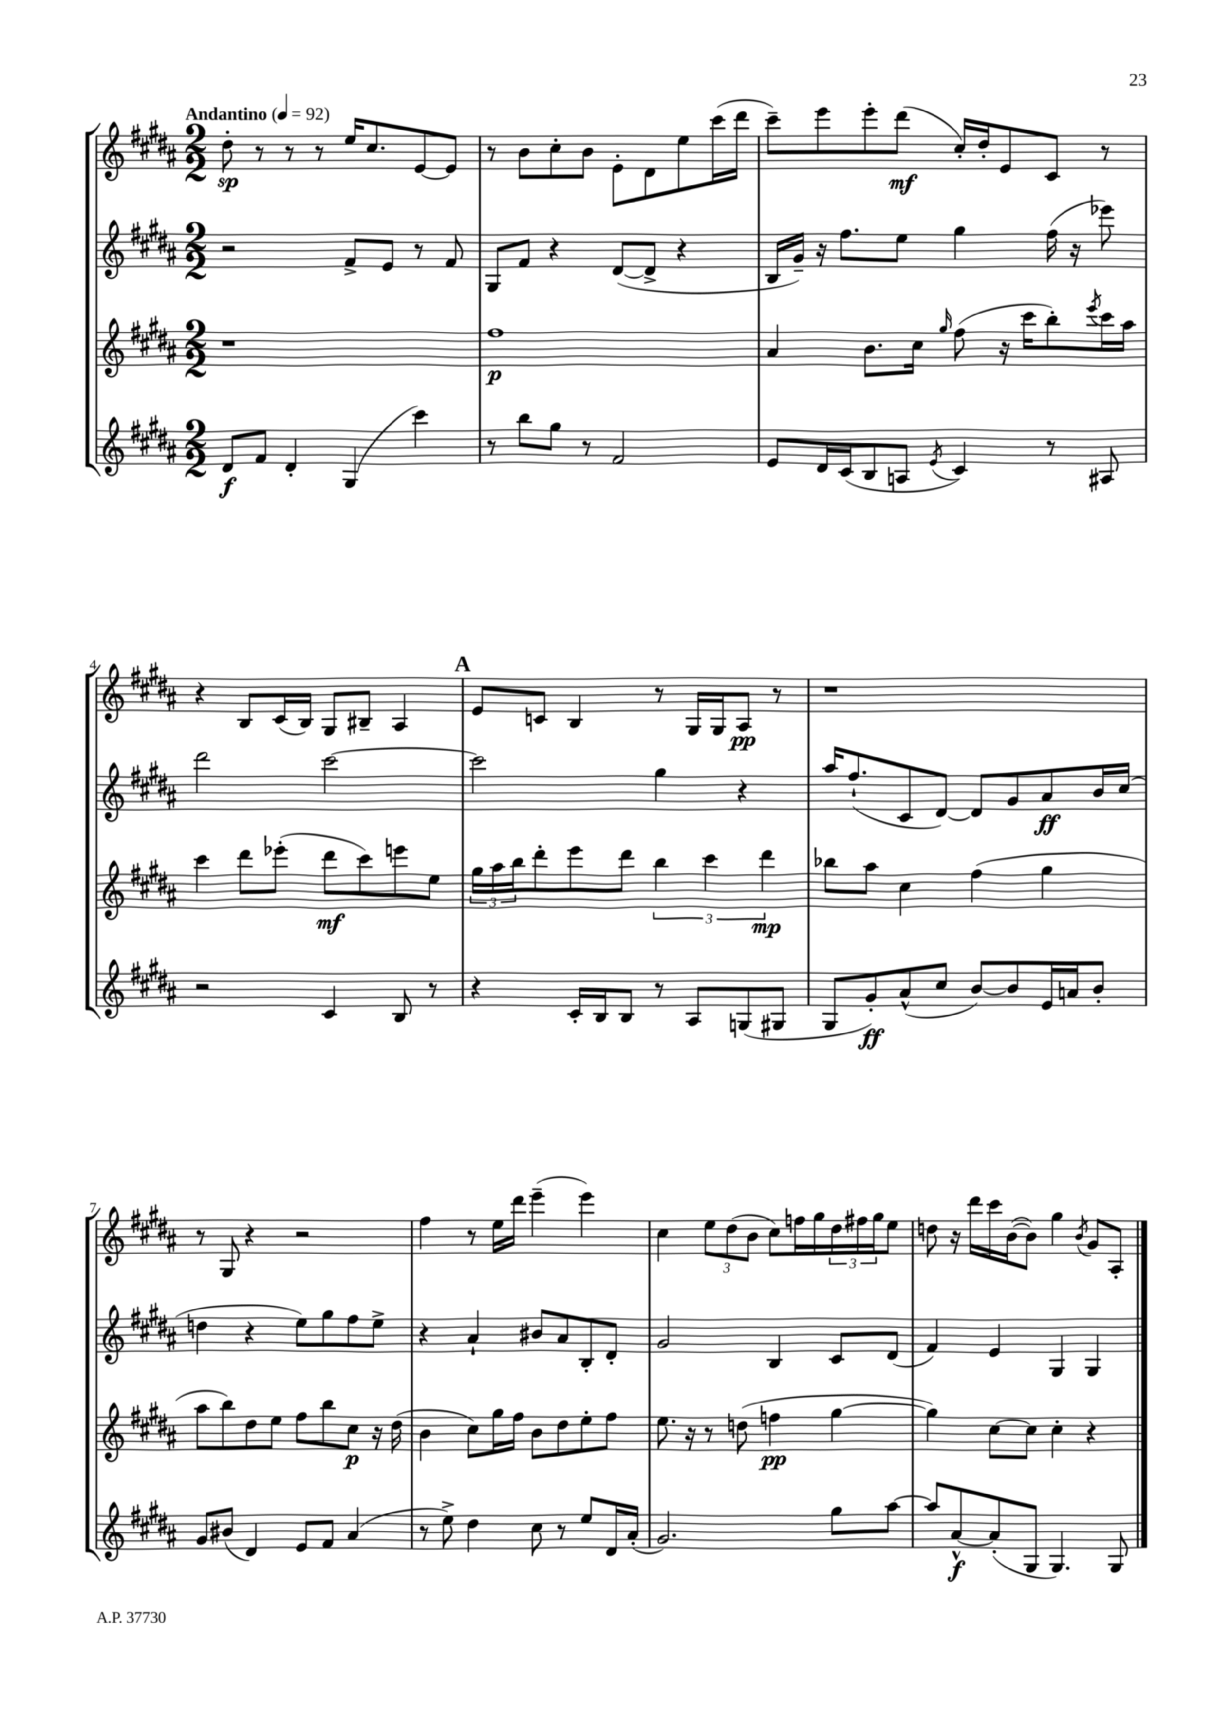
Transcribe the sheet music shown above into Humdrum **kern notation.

**kern	**kern	**kern	**kern
*staff4	*staff3	*staff2	*staff1
*clefG2	*clefG2	*clefG2	*clefG2
*k[f#c#g#d#a#]	*k[f#c#g#d#a#]	*k[f#c#g#d#a#]	*k[f#c#g#d#a#]
*M2/2	*M2/2	*M2/2	*M2/2
*MM92	*MM92	*MM92	*MM92
8d#	1r	2r	8dd#'
8f#	.	.	8r
4d#'	.	.	8r
.	.	.	8r
(4G#	.	8f#^	16ee
.	.	.	8.cc#
.	.	8e	.
4ccc#)	.	8r	[8e
.	.	8f#	8e]
=	=	=	=
8r	1ff#	8G#	8r
8bb	.	8f#	8b
8gg#	.	4r	8cc#'
8r	.	.	8b
2f#	.	([8d#	8e'
.	.	8d#^]	8d#
.	.	4r	8ee
.	.	.	(16ccc#
.	.	.	16ddd#
=	=	=	=
8e	4a#	16B	8ccc#~)
.	.	16g#~)	.
16d#	.	16r	8eee
(16c#	.	8.ff#	.
8B	8.b	.	8eee'
8A	.	8ee	(8ddd#
.	16cc#	.	.
8qe	16qqgg#	.	.
4c#)	(8ff#	4gg#	16cc#')
.	.	.	16dd#'
.	16r	.	8e
.	16ccc#	.	.
8r	8bb')	(16ff#	8c#
.	.	16r	.
.	8qeee	.	.
8A#	16ccc#	8eee-)	8r
.	16aa#	.	.
=	=	=	=
2r	4ccc#	2ddd#	4r
.	8ddd#	.	8B
.	(8eee-'	.	(16c#
.	.	.	16B)
4c#	8ddd#	[2ccc#	8G#
.	8ccc#)	.	8B#~
8B	8eee	.	4A#
8r	8ee	.	.
=	=	=	=
4r	24gg#	2ccc#]	8e
.	24aa#	.	.
.	24bb	.	.
.	8ddd#'	.	8c
16c#'	8eee	.	4B
16B	.	.	.
8B	8ddd#	.	.
8r	6bb	4gg#	8r
8A#	.	.	16G#
.	6ccc#	.	.
.	.	.	16G#
(8G	.	4r	8A#
.	6ddd#	.	.
8G#	.	.	8r
=	=	=	=
8G#	8bb-	16aa#	1r
.	.	(8.ff#`	.
8g#')	8aa#	.	.
(8a#^^	4cc#	8c#	.
8cc#	.	[8d#)	.
[8b)	(4ff#	8d#]	.
8b]	.	8g#	.
16e	4gg#	8a#	.
16a	.	.	.
8b'	.	16b	.
.	.	(16cc#	.
=	=	=	=
8g#	8aa#	4dd	8r
(8b#	8bb)	.	8G#
4d#)	8dd#	4r	4r
.	8ee	.	.
8e	8ff#	8ee)	2r
8f#	8bb	8gg#	.
(4a#	8cc#	8ff#	.
.	16r	8ee^	.
.	(16dd#	.	.
=	=	=	=
8r	4b	4r	4ff#
8ee^)	.	.	.
4dd#	8cc#)	4a#`	8r
.	16gg#	.	16ee
.	16ff#	.	16ddd#
8cc#	8b	8b#	(4eee~
8r	8dd#	8a#	.
8ee	8ee'	8B'	4eee)
16d#	8ff#	8d#'	.
(16a#'	.	.	.
=	=	=	=
2.g#)	8.ee	2g#	4cc#
.	16r	.	.
.	8r	.	12ee
.	.	.	(12dd#
.	(8dd	.	.
.	.	.	12b
.	4ff	4B	8cc#)
.	.	.	16ff
.	.	.	16gg#
8gg#	[4gg#	8c#	24dd#
.	.	.	24ff#
.	.	.	24gg#
[8aa#	.	(8d#	8ee
=	=	=	=
8aa#]	4gg#])	4f#)	8dd
[8a#^^	.	.	16r
.	.	.	16ddd#
(8a#']	[8cc#	4e	16ccc#
.	.	.	([16b
8G#	8cc#]	.	8b])
4.G#)	4cc#'	4G#	4gg#
.	.	.	8qb
.	4r	4G#	8g#
8G#	.	.	8A#'
==	==	==	==
*-	*-	*-	*-
